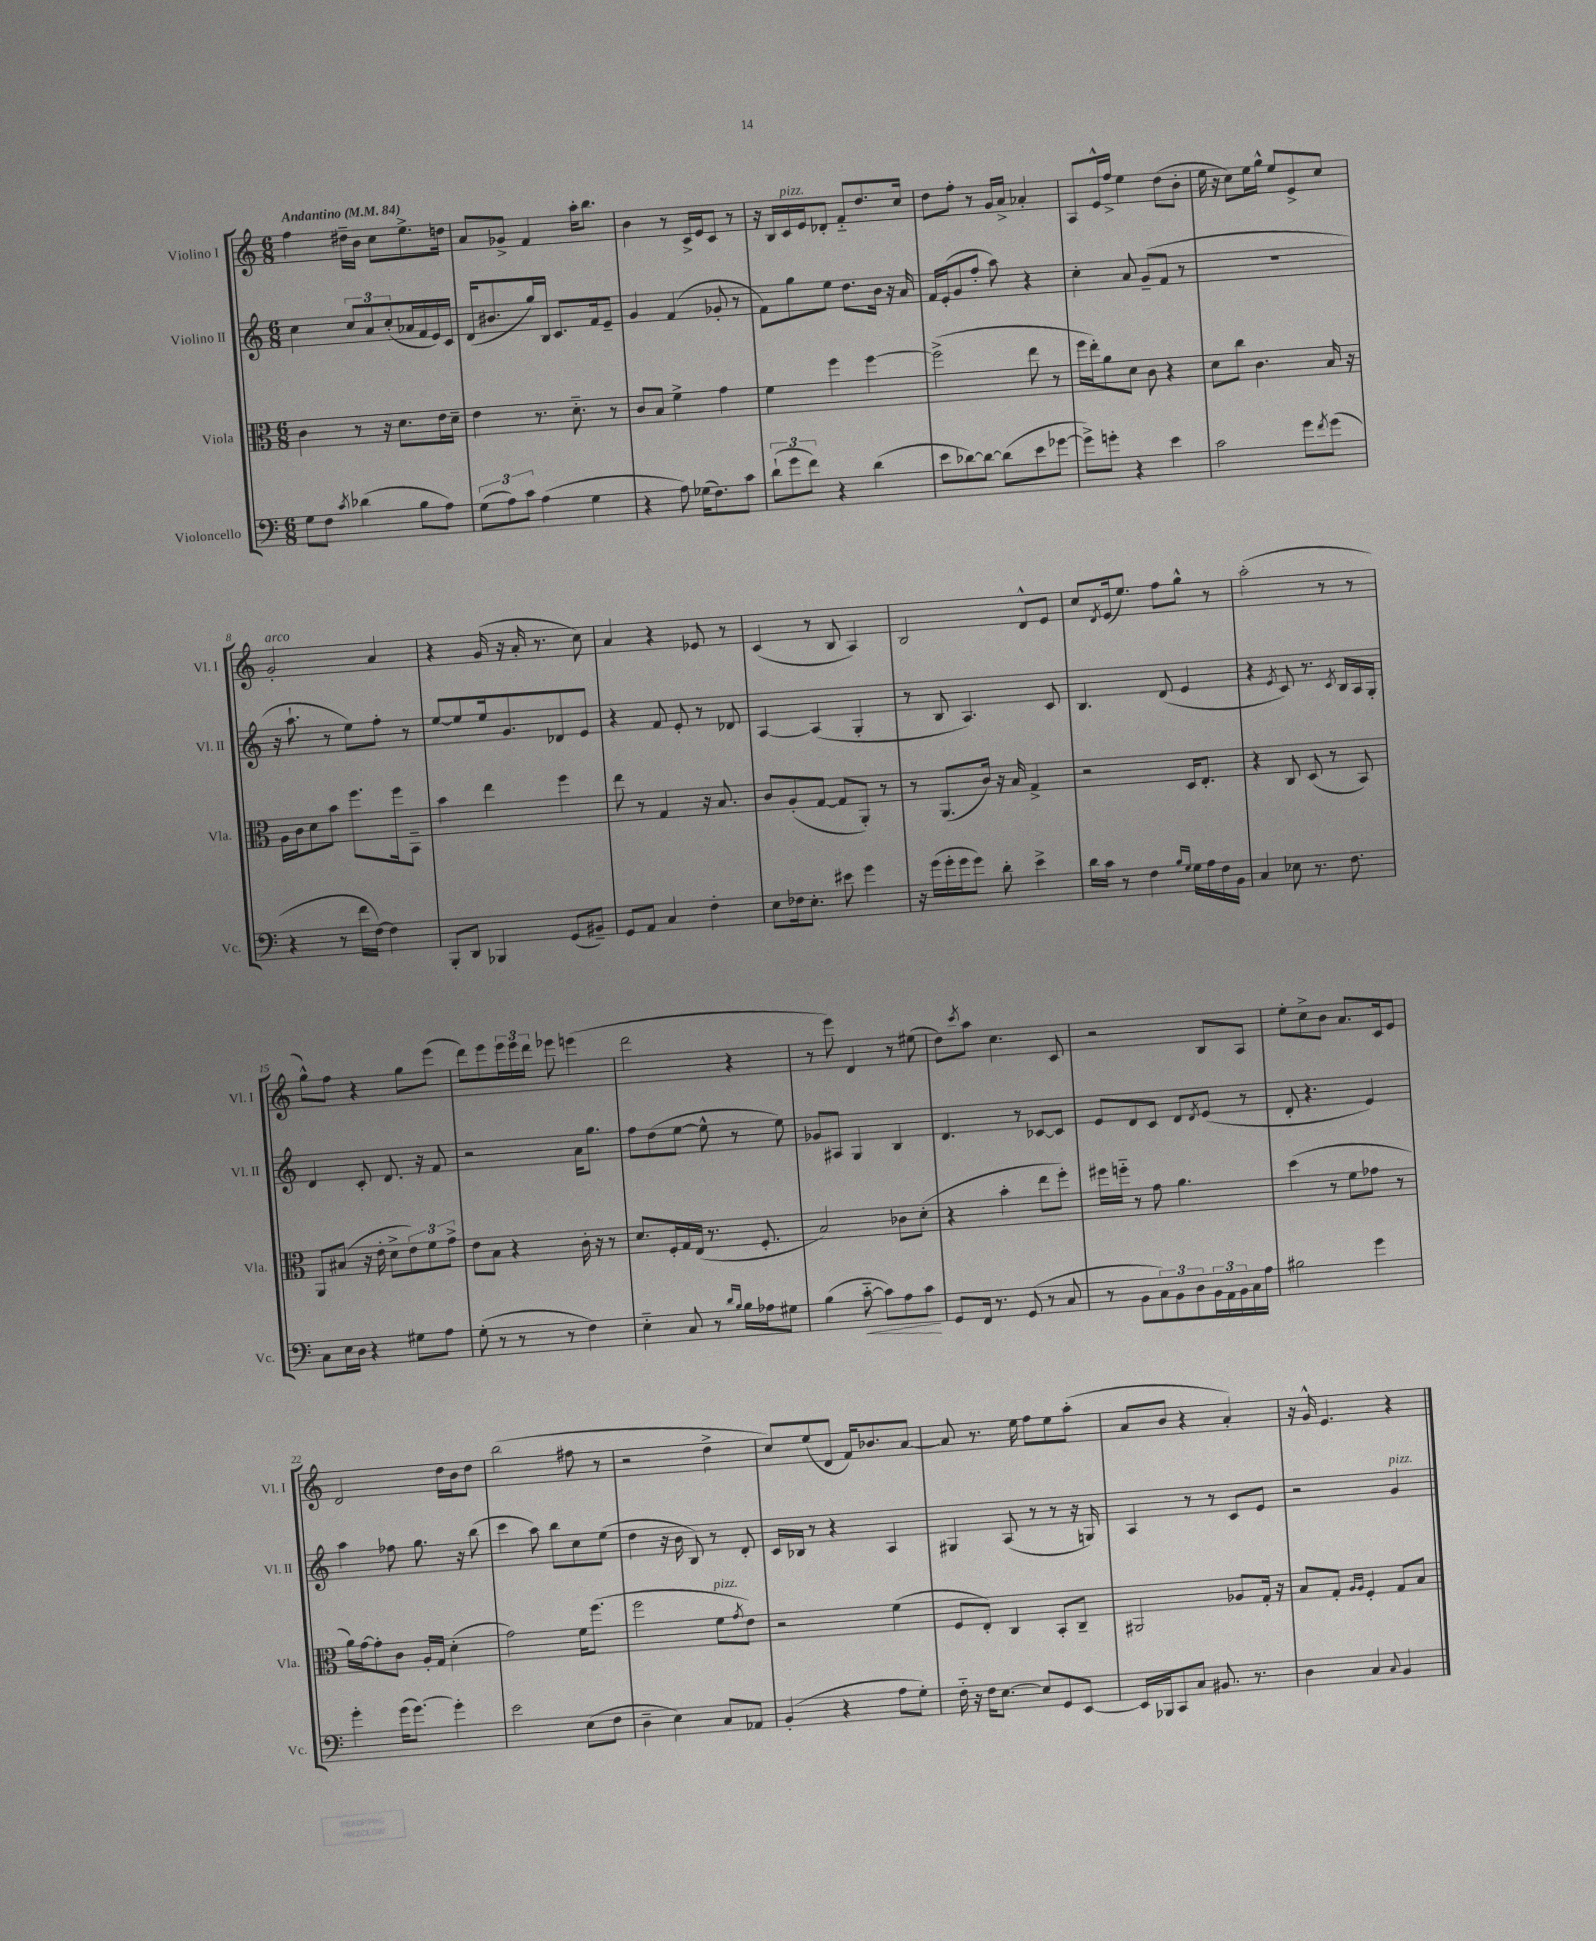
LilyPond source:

<<
\new StaffGroup <<
\new Staff = "s0" \with { instrumentName = "Violino I" shortInstrumentName = "Vl. I" } {
    \clef treble \key c \major \numericTimeSignature \time 6/8 \tempo "Andantino" 4 = 84
    f''4 dis''16-- b'16 c''8 e''8.-> d''16 |
    a'8 ges'8-> f'4 a''16-. b''8. |
    b'4 r8 c'16-> e'16 c'8 r8 |
    r16 b16 c'16^\markup { \italic "pizz." } e'16 des'8-. f'8-_ d''8. c''16 |
    d''8 f''8-. r8 g'16 a'16-> aes'4-. |
    a8 e'16-^ f''16-> e''4 d''8( b'8-. |
    e''16 r16 c''8) e''16 g''16-^ e''8 e'8-> c''8 |
    g'2-.^\markup { \italic "arco" } a'4 |
    r4 g'16( r16 a'16-. r8. c''8) |
    a'4 r4 ees'8 r8 |
    c'4( r8 b8 a4) |
    b2 d'8-^ e'8 |
    c''8 \acciaccatura { d'8 } e'16( e''8.) f''8 g''8-^ r8 |
    a''2-.( r8 r8 |
    g''8-^) f''8 r4 g''8 e'''8( |
    d'''8) e'''8 \tuplet 3/2 { e'''16 e'''16 d'''16 } ees'''8 e'''4( |
    d'''2 r4 |
    r8 e'''8) d'4 r8 eis''8( |
    d''8) \acciaccatura { c'''8 } a''8 c''4. c'8 |
    r2 b8 a8 |
    e''8-. c''8-> b'8 a'8. c'16 e'8 |
    d'2 d''16 b'16 d''8 |
    b''2( fis''8 r8 |
    r2 d''4-> |
    c''8) e''8( d'8 f'16) bes'8. a'8~ |
    a'8 r8. e''16 f''8 e''8 a''8-.( |
    a'8 b'8 r4 a'4-.) |
    r16 g'16-^ e'4. r4 \bar "|." |
}
\new Staff = "s1" \with { instrumentName = "Violino II" shortInstrumentName = "Vl. II" } {
    \clef treble \key c \major \numericTimeSignature \time 6/8
    c''4 \tuplet 3/2 { c''8 a'8 c''8-.( } aes'16 f'16 e'16) c'16 |
    d'16( bis'8. g''16) b16 c'8. f'16 e'8-- |
    g'4 f'4( ges'8-. r8 |
    f'8) g''8 e''8 d''8. b'16 r16 a'16 |
    f'16 e'16-.( g'8 f''8-. a''8) r4 |
    c''4-. a'8 g'8--( f'8 r8 |
    R2. |
    r16 a''8.-! r8 e''8) f''8-. r8 |
    e''8~ e''8 e''16 g'8. des'8 e'8 |
    r4 f'8 e'8-. r8 des'8 |
    a4~ a4( g4-. |
    r8 b8 a4.) c'8 |
    b4. d'8( e'4 |
    r4 \acciaccatura { e'8 } c'8) r8. \acciaccatura { c'8 } b16 a16 g16-. |
    d'4 c'8-. d'8. r16 f'8 |
    r2 a'16 g''8. |
    f''8 d''8( e''8~ e''8-^ r8 e''8) |
    ges'8 ais8 g4 b4 |
    d'4. r8 ces'8~ ces'8 |
    e'8 d'8 c'8 d'8 \acciaccatura { d'8 } e'8( r8 |
    d'8-. r4. e'4) |
    a''4 fes''8 g''8. r16 b''8( |
    c'''4 a''8) b''8 c''8 e''8( |
    d''4 r16 b'16 b8) r8 d'8-. |
    c'16 bes16 r8 r4 a4 |
    gis4 a8( r8 r8 r16 g16) |
    a4 r8 r8 c'8 e'8 |
    r2 g'4^\markup { \italic "pizz." } \bar "|." |
}
\new Staff = "s2" \with { instrumentName = "Viola" shortInstrumentName = "Vla." } {
    \clef alto \key c \major \numericTimeSignature \time 6/8
    c'4 r8 r16 d'8. e'16 d'16-- |
    e'4 r8. d'8.-_ r8 |
    c'8 b8 f'4-> g'4 |
    f'4 f''4 f''4~ |
    f''2->( e''8 r8 |
    f''16 e''16-.) a'8 d'8 c'8 r4 |
    d'8 c''8 c'4. b16 r16 |
    a16 c'16 d'8 b'8 f''8. f''16 b,8-- |
    b'4 e''4 f''4 |
    e''8 r8 g4 r16 b8. |
    c'8 a8-.( g8~ g8 a,8-.) r8 |
    r8 a,8.( c'16) r16 b16 g4-> |
    r2 d16 e8.-. |
    r4 c8 d8( r8 b,8) |
    a,8 bis8( r16 e'16-. d'8-> \tuplet 3/2 { e'8) f'8 g'8-> } |
    e'8 b8 r4 c'16-. r16 r8 |
    d'8. f16-. g16 e16( r8. f8.-. |
    b2) ces'8 d'8-.( |
    r4 b'4-. e''8 f''8-.) |
    fis''16 f''16-_ r8 g'8 a'4. |
    d''4( r8 f'8 ges'8 r8 |
    a'16) g'16~ g'8-. c'8 a16-. g16 d'4-.( |
    g'2) f'16 f''8.( |
    f''2 f'8^\markup { \italic "pizz." } \acciaccatura { g'8 } e'8) |
    r2 f'4( |
    f8 e8-.) c4 b,8-. c8-- |
    ais,2 aes8 g16-. r16 |
    b8 g8-. \grace { a16 a16 } f4-. g8 b8 \bar "|." |
}
\new Staff = "s3" \with { instrumentName = "Violoncello" shortInstrumentName = "Vc." } {
    \clef bass \key c \major \numericTimeSignature \time 6/8
    g8 f8 \acciaccatura { c'8 } des'4( b8 a8) |
    \tuplet 3/2 { g8( a8) c'8 } a4( g4 |
    r4 a8) ges16( f8.) c'8 |
    \tuplet 3/2 { d'8-!( g'8 f'8) } r4 d'4( |
    e'8 des'8~) des'8~ des'8( e'8 ges'8~ |
    ges'8->) g'8-. r4 e'4 |
    c'2 g'8 \acciaccatura { f'8 } g'8( |
    r4 r8 f'16 f16~) f4 |
    b,,8-. d,8 bes,,4 g,8( bis,8--) |
    g,8 a,8 c4 f4-. |
    e8 fes16 e8.-. eis'8 g'4 |
    r16 g'16( g'16-. g'16 g'8) d'8-. e'4-> |
    d'16 c'16 r8 f4 \grace { b16 g16 } g16 a16 f16 b,16 |
    c4 ees8 r8. f8. |
    c8 e16 d16 r4 gis8 a8 |
    g8-.( r8 r8 r8 f4) |
    e4-_ c8 r8 \grace { d'16 b16 } b16 aes16 gis8 |
    b4( c'8~-_\< c'8) a8 c'8\! |
    g,8 f,16 r8. g,8( r8 c8 |
    r8 b,8 \tuplet 3/2 { c8) b,8 d8 } \tuplet 3/2 { b,16 a,16 b,16 } c16 a16 |
    bis2 g'4 |
    g'4-. g'16( g'8.~) g'4-. |
    e'2 e8( f8 |
    d4-- e4) c8 aes,8 |
    b,4-.( r4 a8 g8-.) |
    f16-_ r16 f16 e8.~ e8 g,8 e,8~ |
    e,16 bes,,16 c,8 c8 bis,8. r8. |
    d4 c4 \appoggiatura { c8 } b,4 \bar "|." |
}
>>
>>
